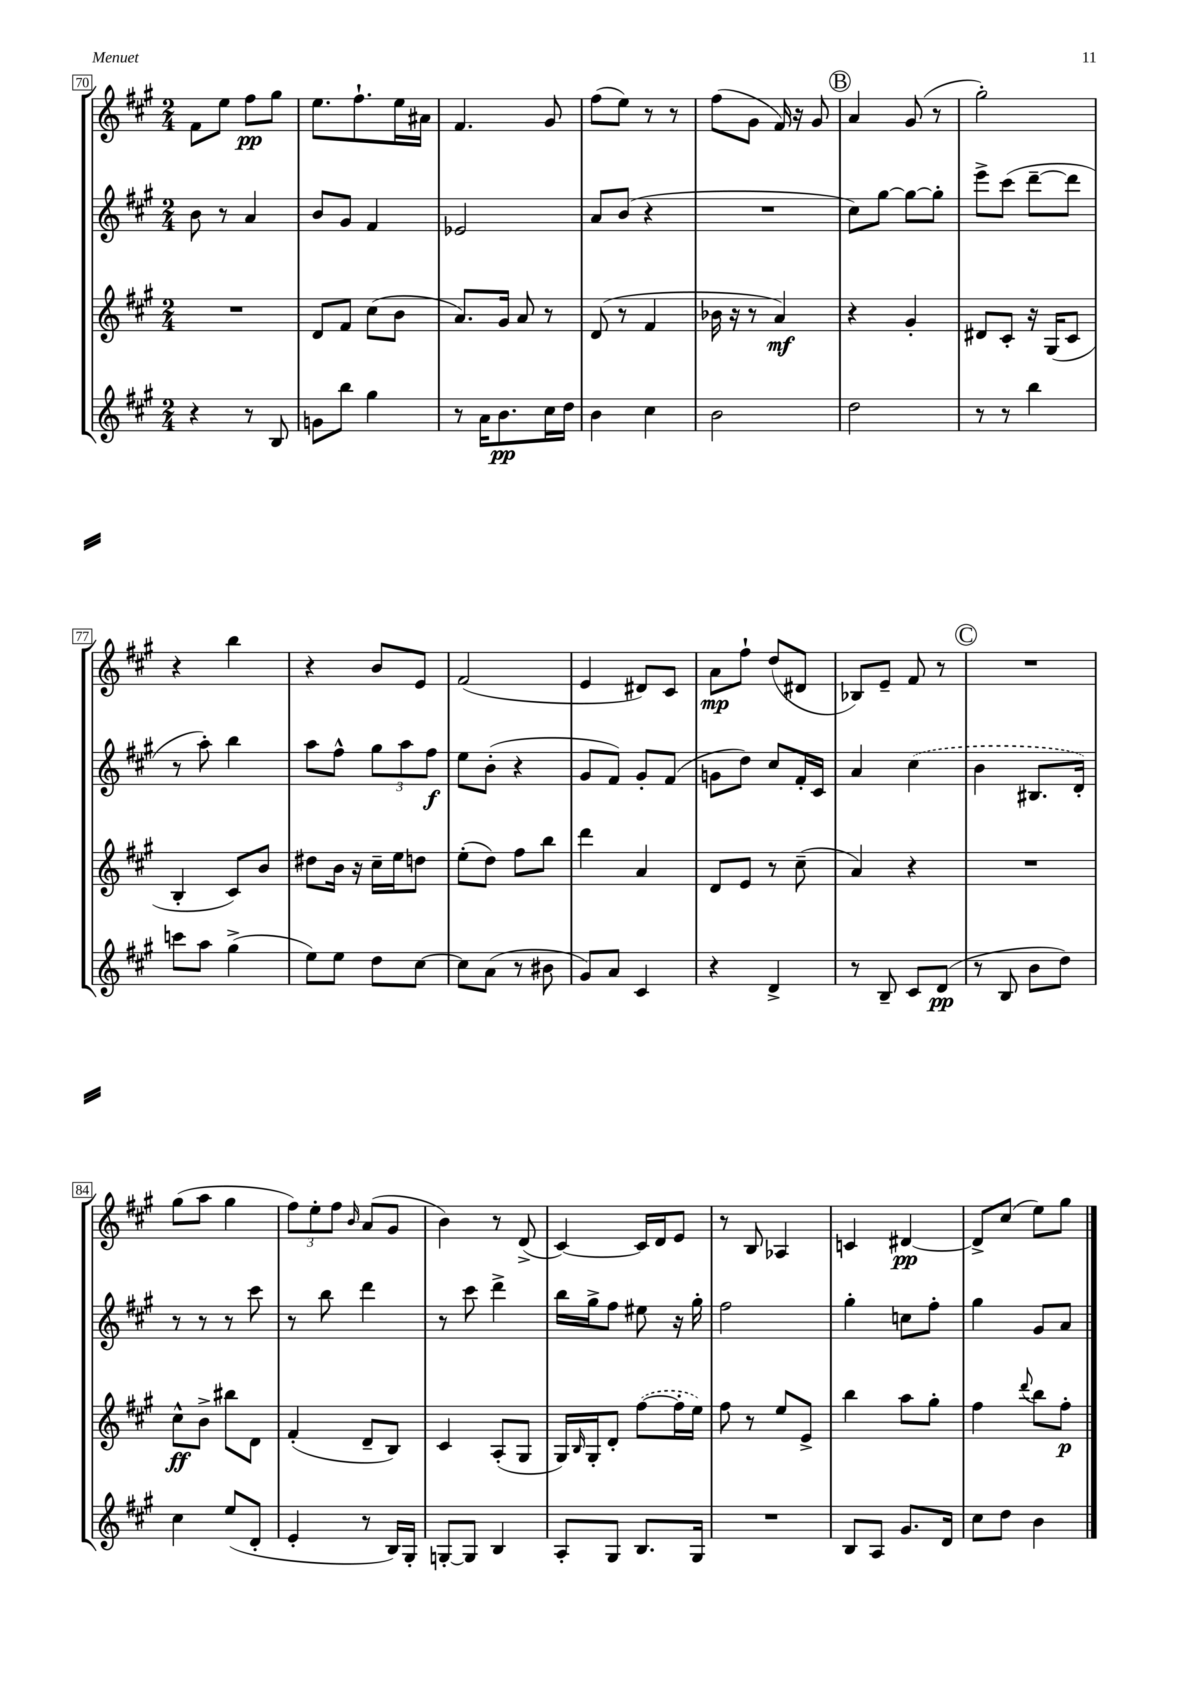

**kern	**dynam	**kern	**dynam	**kern	**dynam	**kern	**dynam
*part4	*part4	*part3	*part3	*part2	*part2	*part1	*part1
*staff4	*staff4	*staff3	*staff3	*staff2	*staff2	*staff1	*staff1
*clefG2	*	*clefG2	*	*clefG2	*	*clefG2	*
*k[f#c#g#]	*	*k[f#c#g#]	*	*k[f#c#g#]	*	*k[f#c#g#]	*
*M2/4	*	*M2/4	*	*M2/4	*	*M2/4	*
=70	=70	=70	=70	=70	=70	=70	=70
4r	.	2r	.	8b\	.	8f#\L	.
.	.	.	.	8r	.	8ee\J	.
8r	.	.	.	4a/	.	8ff#\L	pp
8B/	.	.	.	.	.	8gg#\J	.
=71	=71	=71	=71	=71	=71	=71	=71
8gn\L	.	8d/L	.	8b/L	.	8.ee\L	.
8bb\J	.	8f#/J	.	8g#/J	.	.	.
.	.	.	.	.	.	8.ff#`\	.
4gg#\	.	(8cc#\L	.	4f#/	.	.	.
.	.	8b\J	.	.	.	16ee\L	.
.	.	.	.	.	.	16a#X\JJ	.
=72	=72	=72	=72	=72	=72	=72	=72
8r	.	8.a/L)	.	2e-X/	.	4.f#/	.
16a\KL	.	.	.	.	.	.	.
8.b\	pp	16g#/Jk	.	.	.	.	.
.	.	8a/	.	.	.	.	.
16cc#\L	.	8r	.	.	.	8g#/	.
16dd\JJ	.	.	.	.	.	.	.
=73	=73	=73	=73	=73	=73	=73	=73
4b\	.	(8d/	.	8a/L	.	(8ff#\L	.
.	.	8r	.	(8b/J	.	8ee\J)	.
4cc#\	.	4f#/	.	4r	.	8r	.
.	.	.	.	.	.	8r	.
=74	=74	=74	=74	=74	=74	=74	=74
2b\	.	16b-X\	.	2r	.	(8ff#\L	.
.	.	16r	.	.	.	.	.
.	.	8r	.	.	.	8g#\J	.
.	.	4a/)	mf	.	.	16f#/)	.
.	.	.	.	.	.	16r	.
.	.	.	.	.	.	8g#/	.
!!LO:REH:place=s1:t=B
=75	=75	=75	=75	=75	=75	=75	=75
2dd\	.	4r	.	8cc#\L)	.	4a/	.
.	.	.	.	[8gg#\J	.	.	.
.	.	4g#'/	.	8gg#\L_	.	(8g#/	.
.	.	.	.	8gg#'\J]	.	8r	.
=76	=76	=76	=76	=76	=76	=76	=76
8r	.	8d#X/L	.	8eee^\L	.	2gg#'\)	.
8r	.	8c#'/J	.	(8ccc#\J	.	.	.
4bb\	.	16r	.	[8ddd~\L	.	.	.
.	.	(16G#/KL	.	.	.	.	.
.	.	8c#/J	.	8ddd\J]	.	.	.
!!LO:LB:g=z
=77	=77	=77	=77	=77	=77	=77	=77
8cccn\L	.	4B'/	.	8r	.	4r	.
8aa\J	.	.	.	8aa'\)	.	.	.
(4gg#^\	.	8c#/L)	.	4bb\	.	4bb\	.
.	.	8b/J	.	.	.	.	.
=78	=78	=78	=78	=78	=78	=78	=78
8ee\L)	.	8dd#X\L	.	8aa\L	.	4r	.
8ee\J	.	16b\Jk	.	8ff#^^\J	.	.	.
.	.	16r	.	.	.	.	.
8dd\L	.	16cc#~\LL	.	12gg#\L	.	8b/L	.
.	.	16ee\J	.	.	.	.	.
.	.	.	.	12aa\	.	.	.
[8cc#\J	.	8ddn\J	.	.	.	8e/J	.
.	.	.	.	12ff#\J	f	.	.
=79	=79	=79	=79	=79	=79	=79	=79
8cc#\L]	.	(8ee'\L	.	8ee\L	.	(2f#/	.
(8a\J	.	8dd\J)	.	(8b'\J	.	.	.
8r	.	8ff#\L	.	4r	.	.	.
8b#X\	.	8bb\J	.	.	.	.	.
=80	=80	=80	=80	=80	=80	=80	=80
8g#/L)	.	4ddd\	.	8g#/L	.	4e/	.
8a/J	.	.	.	8f#/J)	.	.	.
4c#/	.	4a/	.	8g#'/L	.	8d#X/L)	.
.	.	.	.	(8f#/J	.	8c#/J	.
=81	=81	=81	=81	=81	=81	=81	=81
4r	.	8d/L	.	8gn\L	.	8a\L	mp
.	.	8e/J	.	8dd\J)	.	8ff#`\J	.
4d^/	.	8r	.	8cc#/L	.	(8dd/L	.
.	.	(8cc#~\	.	16f#'/L	.	8d#X/J	.
.	.	.	.	16c#/JJ	.	.	.
=82	=82	=82	=82	=82	=82	=82	=82
8r	.	4a/)	.	4a/	.	8B-X/L)	.
8B~/	.	.	.	.	.	8e~/J	.
8c#/L	.	4r	.	(4cc#\	.	8f#/	.
(8d/J	pp	.	.	.	.	8r	.
!!LO:REH:place=s1:t=C
=83	=83	=83	=83	=83	=83	=83	=83
8r	.	2r	.	4b\	.	2r	.
8B/	.	.	.	.	.	.	.
8b\L	.	.	.	8.B#X/L	.	.	.
8dd\J)	.	.	.	.	.	.	.
.	.	.	.	16d'/Jk)	.	.	.
!!LO:LB:g=z
=84	=84	=84	=84	=84	=84	=84	=84
4cc#\	.	8cc#^^\L	ff	8r	.	(8gg#\L	.
.	.	8b^\J	.	8r	.	8aa\J	.
(8ee/L	.	8bb#X\L	.	8r	.	4gg#\	.
8d'/J	.	8d\J	.	8ccc#\	.	.	.
=85	=85	=85	=85	=85	=85	=85	=85
4e'/	.	(4f#'/	.	8r	.	12ff#\L)	.
.	.	.	.	.	.	12ee'\	.
.	.	.	.	8bb\	.	.	.
.	.	.	.	.	.	12ff#\J	.
.	.	.	.	.	.	16qqb/	.
8r	.	8d~/L	.	4ddd\	.	(8a/L	.
16B/LL)	.	8B/J)	.	.	.	8g#/J	.
16G#'/JJ	.	.	.	.	.	.	.
=86	=86	=86	=86	=86	=86	=86	=86
[8Gn'/L	.	4c#/	.	8r	.	4b\)	.
8G/J]	.	.	.	8ccc#\	.	.	.
4B/	.	(8A'/L	.	4ddd^\	.	8r	.
.	.	8G#/J	.	.	.	(8d^/	.
=87	=87	=87	=87	=87	=87	=87	=87
8A'/L	.	16G#/LL)	.	16bb\LL	.	[4c#/)	.
.	.	16qqB/	.	.	.	.	.
.	.	16G#'/J	.	16gg#^\J	.	.	.
8G#/J	.	8d'/J	.	8ff#\J	.	.	.
8.B/L	.	([8ff#\L	.	8ee#X\	.	16c#/LL]	.
.	.	.	.	.	.	16d/J	.
.	.	16ff#'\L]	.	16r	.	8e/J	.
16G#/Jk	.	16ee\JJ)	.	16gg#'\	.	.	.
=88	=88	=88	=88	=88	=88	=88	=88
2r	.	8ff#\	.	2ff#\	.	8r	.
.	.	8r	.	.	.	8B/	.
.	.	8ee/L	.	.	.	4A-X/	.
.	.	8e^/J	.	.	.	.	.
=89	=89	=89	=89	=89	=89	=89	=89
8B/L	.	4bb\	.	4gg#'\	.	4cn/	.
8A/J	.	.	.	.	.	.	.
8.g#/L	.	8aa\L	.	8ccn\L	.	[4d#X/	pp
.	.	8gg#'\J	.	8ff#'\J	.	.	.
16d/Jk	.	.	.	.	.	.	.
=90	=90	=90	=90	=90	=90	=90	=90
8cc#\L	.	4ff#\	.	4gg#\	.	8d#^/L]	.
8dd\J	.	.	.	.	.	(8cc#/J	.
.	.	8qqddd/	.	.	.	.	.
4b\	.	8bb\L	.	8g#/L	.	8ee\L)	.
.	.	8ff#'\J	p	8a/J	.	8gg#\J	.
==	==	==	==	==	==	==	==
*-	*-	*-	*-	*-	*-	*-	*-
